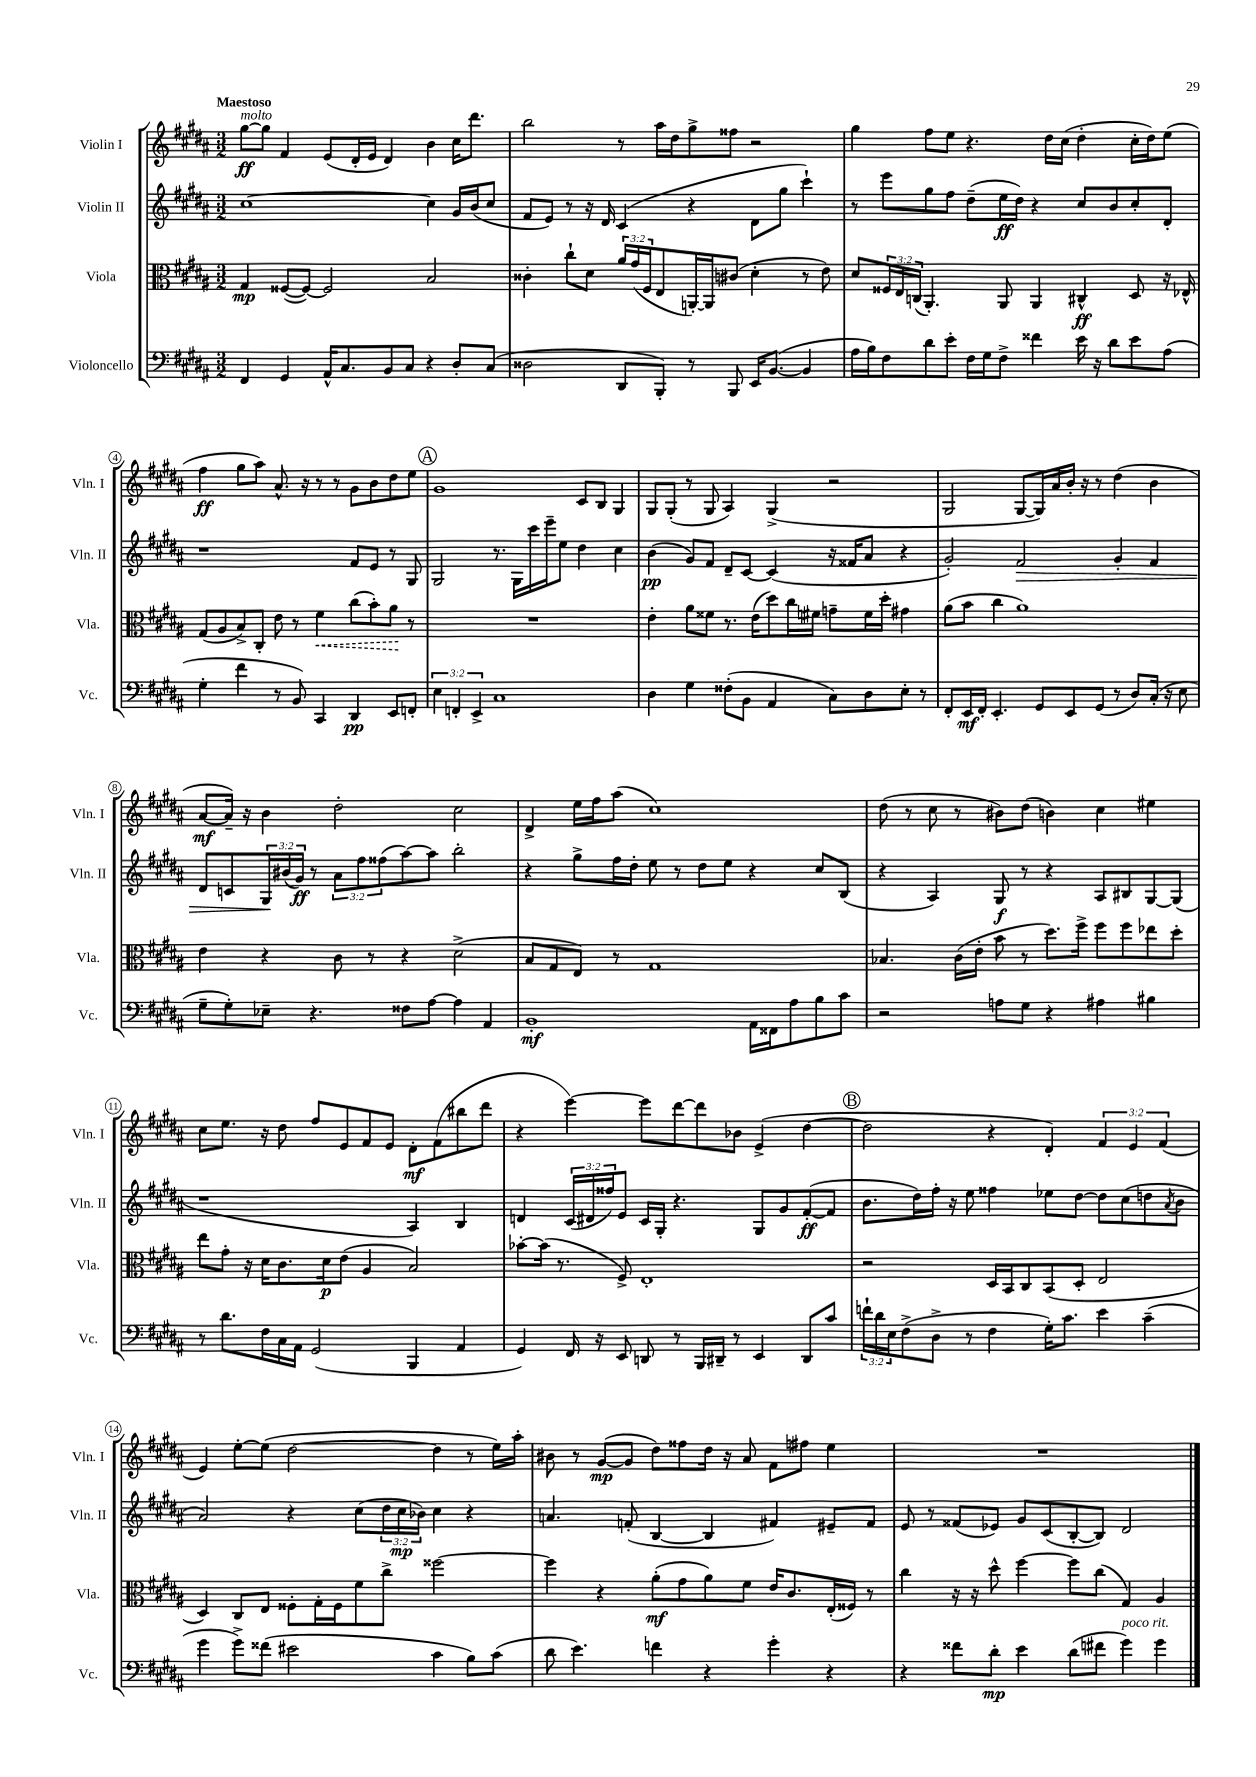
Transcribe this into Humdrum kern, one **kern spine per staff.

**kern	**kern	**kern	**kern
*staff4	*staff3	*staff2	*staff1
*clefF4	*clefC3	*clefG2	*clefG2
*k[f#c#g#d#a#]	*k[f#c#g#d#a#]	*k[f#c#g#d#a#]	*k[f#c#g#d#a#]
*M3/2	*M3/2	*M3/2	*M3/2
4FF#	4G#	[1cc#	[8gg#
.	.	.	8gg#]
4GG#	([8F##	.	4f#
.	8F##_)	.	.
16AA#^^	2F##]	.	(8e
8.C#	.	.	.
.	.	.	16d#'
.	.	.	16e
8BB	.	.	4d#)
8C#	.	.	.
4r	2B	4cc#]	4b
8D#'	.	16g#	16cc#
.	.	(16b	8.ddd#
(8C#	.	8cc#	.
=	=	=	=
2D##	4c##'	8f#	2bb
.	.	8e)	.
.	8cc#`	8r	.
.	8d#	16r	.
.	.	16d#	.
8DD#	24a#	(4c#	8r
.	(24g#	.	.
.	24F#	.	.
8BBB')	8E	.	16aa#
.	.	.	16dd#
8r	[16AA')	4r	8gg#^
.	16AA]	.	.
8BBB	(8c#	.	8ff##
16EE	4d#'	8d#	2r
([8.BB	.	.	.
.	.	8gg#	.
4BB]	8r	4ccc#`)	.
.	8e)	.	.
=	=	=	=
16A#	8d#	8r	4gg#
16B)	.	.	.
8F#	24F##	8eee	.
.	24E	.	.
.	(24C	.	.
8d#	4.AA#')	8gg#	8ff#
8e'	.	8ff#	8ee
16F#	.	(8dd#~	4.r
16G#	.	.	.
8F#^	8AA#	16ee	.
.	.	16dd#)	.
4f##	4AA#	4r	.
.	.	.	16dd#
.	.	.	(16cc#
16e	4C#^^	8cc#	4dd#'
16r	.	.	.
8d#	.	8b	.
8e	8D#	8cc#'	16cc#'
.	.	.	16dd#)
(8A#	16r	8d#'	(8ee
.	16E-^^	.	.
=	=	=	=
4G#'	(8G#	1r	4ff#
.	8A#	.	.
4f#	8B^)	.	8gg#
.	8C#'	.	8aa#)
8r	8e	.	8.a#^^
8BB)	8r	.	.
.	.	.	16r
4CC#	4f#	.	8r
.	.	.	8r
4DD#	(8cc#	8f#	8g#
.	8b')	8e	8b
8EE	8a#	8r	8dd#
8FF'	8r	8G#	8ee
=	=	=	=
6E	1.r	2G#	1g#
6FF'	.	.	.
6EE^	.	.	.
1C#	.	8.r	.
.	.	16G#	.
.	.	16ccc#	.
.	.	16eee~	.
.	.	8ee	.
.	.	4dd#	8c#
.	.	.	8B
.	.	4cc#	4G#
=	=	=	=
4D#	4e'	(4b	8G#
.	.	.	(8G#'
4G#	8a#	8g#)	8r
.	8f##	8f#	8G#
(8F##'	8.r	8d#~	4A#)
8BB	.	[8c#	.
.	(16e	.	.
4AA#	8dd#)	(4c#]	(4G#^
.	16cc#	.	.
.	16f#	.	.
8C#)	8g~	16r	2r
.	.	16f##	.
8D#	16f#	8a#	.
.	16dd#'	.	.
8E'	4g#	4r	.
8r	.	.	.
=	=	=	=
8FF#'	(8a#	2g#')	2G#
16EE	8b	.	.
16FF#'	.	.	.
4.EE'	4cc#	.	.
.	1a#)	2f#	[8G#
8GG#	.	.	16G#])
.	.	.	16a#
8EE	.	.	16b'
.	.	.	16r
(8GG#	.	.	8r
8r	.	4g#'	(4dd#
8D#)	.	.	.
(16C#'	.	4f#	4b
16r	.	.	.
8E	.	.	.
=	=	=	=
8G#~	4e	8d#	[8a#
8G#')	.	8c	16a#~])
.	.	.	16r
8E-~	4r	24G#	4b
.	.	(24b#	.
.	.	24g#)	.
4.r	.	8r	.
.	8c#	12a#	2dd#'
.	.	12ff#	.
.	8r	.	.
.	.	(12ff##	.
8F##	4r	[8aa#)	.
[8A#	.	8aa#]	.
4A#]	(2d#^	2bb'	2cc#
4AA#	.	.	.
=	=	=	=
1BB'	8B	4r	4d#^
.	8G#	.	.
.	8E)	8gg#^	16ee
.	.	.	16ff#
.	8r	16ff#	(8aa#
.	.	16dd#'	.
.	1G#	8ee	1cc#)
.	.	8r	.
.	.	8dd#	.
.	.	8ee	.
16AA#	.	4r	.
16FF##	.	.	.
8A#	.	.	.
8B	.	8cc#	.
8c#	.	(8B	.
=	=	=	=
2r	4.B-	4r	(8dd#
.	.	.	8r
.	.	4A#)	8cc#
.	(16c#	.	8r
.	16e'	.	.
8A	8b	8G#	8b#)
8G#	8r	8r	(8dd#
4r	8.dd#)	4r	4b)
.	16ff#^	.	.
4A#	8ff#	8A#	4cc#
.	8ff#	8B#	.
4B#	8ee-	[8G#	4ee#
.	8dd#'	(8G#]	.
=	=	=	=
8r	8ee	1r	8cc#
8.d#	8g#'	.	8.ee
.	16r	.	.
16F#	16d#	.	16r
16C#	8.c#	.	8dd#
16AA#	.	.	.
(2GG#	.	.	8ff#
.	16d#	.	.
.	(8e	.	8e
.	4A#	.	8f#
.	.	.	8e
4BBB	2B)	4A#)	8d#'
.	.	.	(8f#
4AA#	.	4B	8bb#
.	.	.	8ddd#
=	=	=	=
4GG#)	[8b-'	4d	4r
.	(16b-]	.	.
.	8.r	.	.
16FF#	.	(24c#	[4eee)
.	.	24d#	.
16r	.	.	.
.	.	24ff##)	.
8EE	8F#^)	8e	.
8DD	1E'	16c#	8eee]
.	.	16G#'	.
8r	.	4.r	[8ddd#
16BBB	.	.	8ddd#]
16DD#~	.	.	.
8r	.	.	8b-
4EE	.	8G#	(4e^
.	.	8g#	.
8DD#	.	([8f#'	[4dd#
8c#	.	8f#]	.
=	=	=	=
24f`	2r	8.b	2dd#]
24d#	.	.	.
24E	.	.	.
(8F#^	.	.	.
.	.	16dd#)	.
8D#^	.	16ff#'	.
.	.	16r	.
8r	.	8ee	.
4F#	16D#	4ff##	4r
.	16BB	.	.
.	8C#	.	.
16G#')	(8BB	8ee-	4d#')
8.c#	.	.	.
.	8D#'	[8dd#	.
4e	2E	8dd#]	6f#
.	.	(8cc#	.
.	.	.	6e
(4c#~	.	8dd	.
.	.	.	(6f#
.	.	8qa#	.
.	.	8b	.
=	=	=	=
4g#	4D#)	2a#)	4e)
8g#^)	8C#	.	[8ee'
(8f##	8E	.	(8ee]
2e#	8F##'	4r	[2dd#
.	16G#'	.	.
.	16F##	.	.
.	8f#	(8cc#	.
.	8cc#^	24dd#	.
.	.	24cc#	.
.	.	24b-)	.
4c#	[2ff##	4cc#	4dd#]
8B)	.	4r	8r
(8c#	.	.	16ee)
.	.	.	16aa#'
=	=	=	=
8d#	4ff##]	4.a	8b#
4.e)	.	.	8r
.	4r	.	([8g#
.	.	(8f'	8g#]
4f	(8a#'	[4B	8dd#)
.	8g#	.	8ff##
4r	8a#)	4B]	16dd#
.	.	.	16r
.	8f#	.	8a#
4g#'	16e	4f#)	8f#
.	8.c#	.	.
.	.	.	8ff#
4r	(16E'	8e#~	4ee
.	16F##)	.	.
.	8r	8f#	.
=	=	=	=
4r	4cc#	8e	1.r
.	.	8r	.
8f##	16r	(8f##	.
.	16r	.	.
8d#'	8dd#^^	8e-)	.
4e	[4ff#	8g#	.
.	.	(8c#	.
(8d#	8ff#]	[8B'	.
8f#	(8cc#	8B])	.
4g#)	4G#)	2d#	.
4g#	4A#	.	.
==	==	==	==
*-	*-	*-	*-
